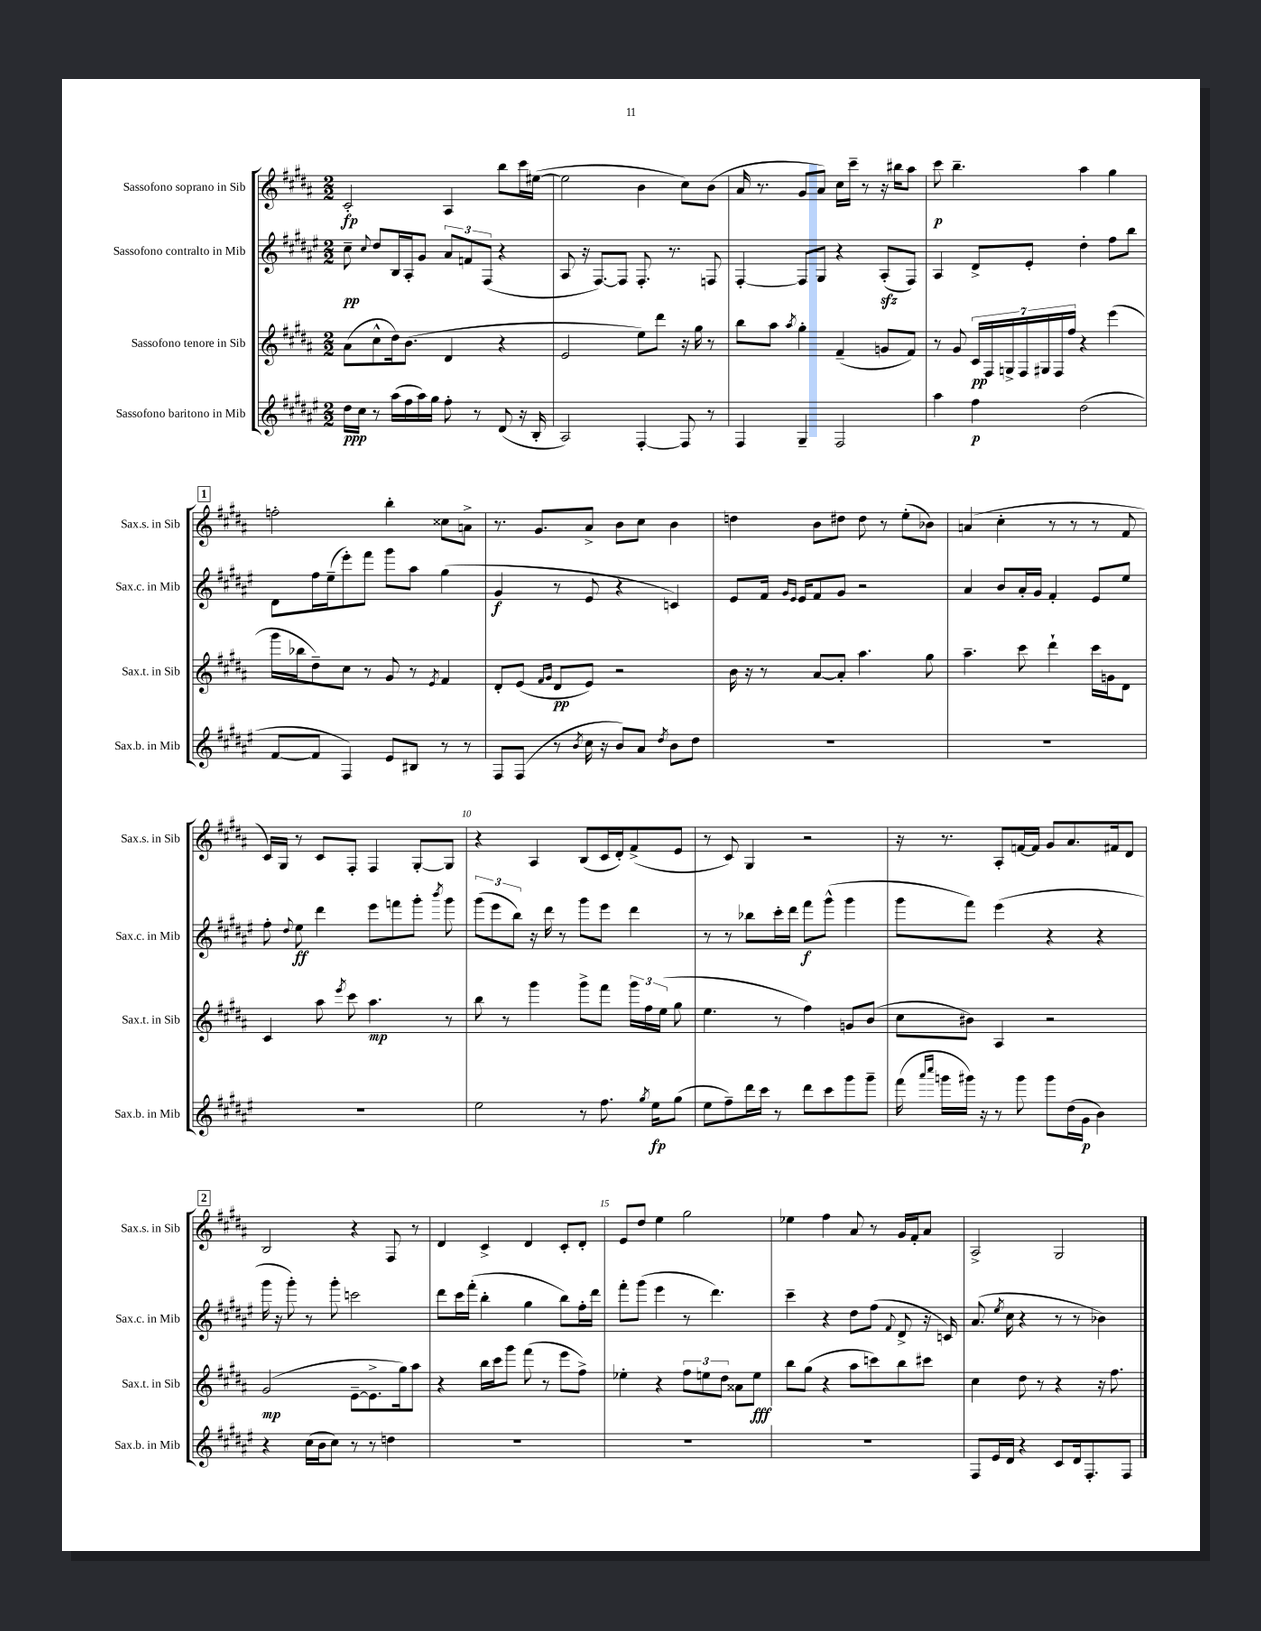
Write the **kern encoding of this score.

**kern	**kern	**kern	**kern
*staff4	*staff3	*staff2	*staff1
*clefG2	*clefG2	*clefG2	*clefG2
*k[f#c#g#d#a#e#]	*k[f#c#g#d#a#]	*k[f#c#g#d#a#e#]	*k[f#c#g#d#a#]
*M2/2	*M2/2	*M2/2	*M2/2
16dd#	(8a#	8cc#~	2c#'
16cc#	.	.	.
.	.	8qqcc#	.
8r	8cc#^^	8dd#	.
(16aa#	16dd#)	16B	.
16ff#	(8.b	16A#'	.
16aa#)	.	8g#	.
16gg#	.	.	.
8ff#'	4d#	12a#	4A#
.	.	12f	.
8r	.	.	.
.	.	(12F#	.
(8d#	4r	4r	8bb
16r	.	.	16ccc#
16B'	.	.	([16ee#
=	=	=	=
2A#)	2e	8A#	2ee#]
.	.	16r	.
.	.	[8.F#)	.
.	.	8F#]	.
[4F#'	8ee)	8.F#'	4b
.	8ddd#	.	.
.	.	8.r	.
8F#]	16r	.	8cc#)
.	16gg#	.	.
8r	8r	8F	(8b
=	=	=	=
4F#	8bb	[4F#'	16a#
.	.	.	8.r
.	8aa#	.	.
.	8qaa#	.	.
4G#~	4gg#'	8F#]	8g#
.	.	8G#	8a#)
2F#	(4f#~	4r	16cc#
.	.	.	16ccc#~
.	.	.	8r
.	8g	(8A#'	16r
.	.	.	16bb#
.	8f#)	8F#)	8aa#
=	=	=	=
4aa#	8r	4A#	8ccc#
.	8g#	.	4.bb~
4ff#	28c#	8d#^	.
.	28F#	.	.
.	28G^	.	.
.	28F#	.	.
.	.	8e#'	.
.	28G#	.	.
.	28F#	.	.
.	28ff#	.	.
(2dd#	4r	4dd#'	4aa#
.	(4eee	8ff#	4gg#
.	.	8bb	.
=	=	=	=
[8f#	16ggg#	8d#	2ff'
.	16bb-	.	.
8f#]	8dd#~)	16ff#	.
.	.	(16ee#~	.
4F#)	8cc#	8eee#')	.
.	8r	8fff#	.
8e#	8g#	8ggg#	4bb'
8B#	8r	8aa#	.
.	8qe	.	.
8r	4f#	(4gg#	8cc##
8r	.	.	8a^
=	=	=	=
8F#	8d#'	4g#	8.r
(8F#	(8e	.	.
.	.	.	8.g#
.	16qqf#	.	.
.	16qqg#	.	.
8r	8d#	8r	.
8qb	.	.	.
16cc#	8e)	8e#	8a#^
16r	.	.	.
8b)	2r	4r	8b
8a#	.	.	8cc#
8qdd#	.	.	.
8b	.	4c)	4b
8dd#	.	.	.
=	=	=	=
1r	16b	8e#	4dd
.	16r	.	.
.	8r	16f#	.
.	.	16qqg#	.
.	.	16qqe#	.
.	.	16e#	.
.	[8a#	8f#	8b
.	8a#']	8g#	8dd#
.	4.aa#	2r	8dd#
.	.	.	8r
.	.	.	(8ee'
.	8gg#	.	8b-)
=	=	=	=
1r	4.aa#~	4a#	(4a
.	.	8b	4cc#'
.	8ccc#	16a#'	.
.	.	16g#	.
.	4ddd#`	4f#'	8r
.	.	.	8r
.	16ccc#	8e#	8r
.	16g	.	.
.	8d#	8ee#	8f#
=	=	=	=
1r	4c#	8ff#'	16c#)
.	.	.	16G#
.	.	8qqdd#	.
.	.	8ee#	8r
.	8aa#	4ddd#	8c#
.	8qeee	.	.
.	8ccc#	.	8F#'
.	4.aa#	8eee#	4F#
.	.	8fff	.
.	.	8ggg#'	[8G#'
.	.	8qbbb	.
.	8r	8ggg#	8G#]
=	=	=	=
2ee#	8bb	(12ggg#	4r
.	.	12eee#	.
.	8r	.	.
.	.	12bb)	.
.	4ggg#	16r	4A#
.	.	16ddd#	.
.	.	8r	.
8r	8ggg#^	8ggg#	(8B
8.ff#	8fff#	8eee#	16c#
.	.	.	16d#')
.	24ggg#	4ddd#	(8f#^
.	24ff#	.	.
8qgg#	.	.	.
16ee#	.	.	.
.	(24ee	.	.
(8gg#	8gg#	.	8e
=	=	=	=
8ee#	4.ee	8r	8r
8ff#~)	.	8r	8c#)
16ddd#	.	8bb-	4G#
16ccc#	.	.	.
8r	8r	16ccc#'	.
.	.	16ddd#	.
8ddd#	4ff#)	8fff#	2r
8ccc#	.	(8ggg#^^	.
8ggg#	8g	4ggg#	.
8ggg#~	(8b	.	.
=	=	=	=
(16fff#	8cc#	8ggg#	16r
16qqaaa#	.	.	.
16qqcccc#	.	.	.
16ggg	.	.	8.r
16ggg#)	8b#)	8fff#)	.
16r	.	.	.
8r	4A#	(4eee#	8A#'
8ggg#	.	.	[16f
.	.	.	16f]
8ggg#	2r	4r	8g#
(16dd#	.	.	8.a#
16g#	.	.	.
4b)	.	4r	.
.	.	.	16f#
.	.	.	8d#
=	=	=	=
4r	(2g#	16ggg#	2B
.	.	16r	.
.	.	8ggg#')	.
(16cc#	.	8r	.
16b	.	.	.
8cc#)	.	8ggg#'	.
8r	[8e~	2ccc	4r
8r	8.e^]	.	.
4dd	.	.	8F#
.	16gg#)	.	.
.	8aa#	.	8r
=	=	=	=
1r	4r	8ddd#	4d#
.	.	16ccc#	.
.	.	(16fff#'	.
.	16bb	4bb'	4c#^
.	16ccc#	.	.
.	8ggg#	.	.
.	(8fff#	4gg#	4d#
.	8r	.	.
.	8eee	8bb)	8c#'
.	8ff#^)	16ff#'	8d#'
.	.	16ddd#	.
=	=	=	=
1r	4ee-'	8fff#'	8e
.	.	(8ggg#	8dd#
.	4r	4eee#	4ee
.	12ff#	8r	2gg#
.	12ee	.	.
.	.	4.ddd#)	.
.	12dd#	.	.
.	8a##	.	.
.	8ee	.	.
=	=	=	=
1r	8bb	4ccc#~	4ee-
.	(8gg#	.	.
.	4r	4r	4ff#
.	8aa#	8dd#	8a#
.	8ccc)	(8ff#	8r
.	.	8qqf#	.
.	8bb	8d#^	16g#
.	.	.	16f#'
.	8ccc#	16r	8a#
.	.	16c)	.
=	=	=	=
8F#	4cc#	(8.a#	2A#^
16e#	.	.	.
.	.	8qee#	.
16d#	.	16cc#	.
4r	8dd#	4r	.
.	8r	.	.
8c#	4r	8r	2G#
16d#	.	8r	.
8.F#'	.	.	.
.	16r	4b-)	.
.	8.ff#	.	.
8F#	.	.	.
==	==	==	==
*-	*-	*-	*-
